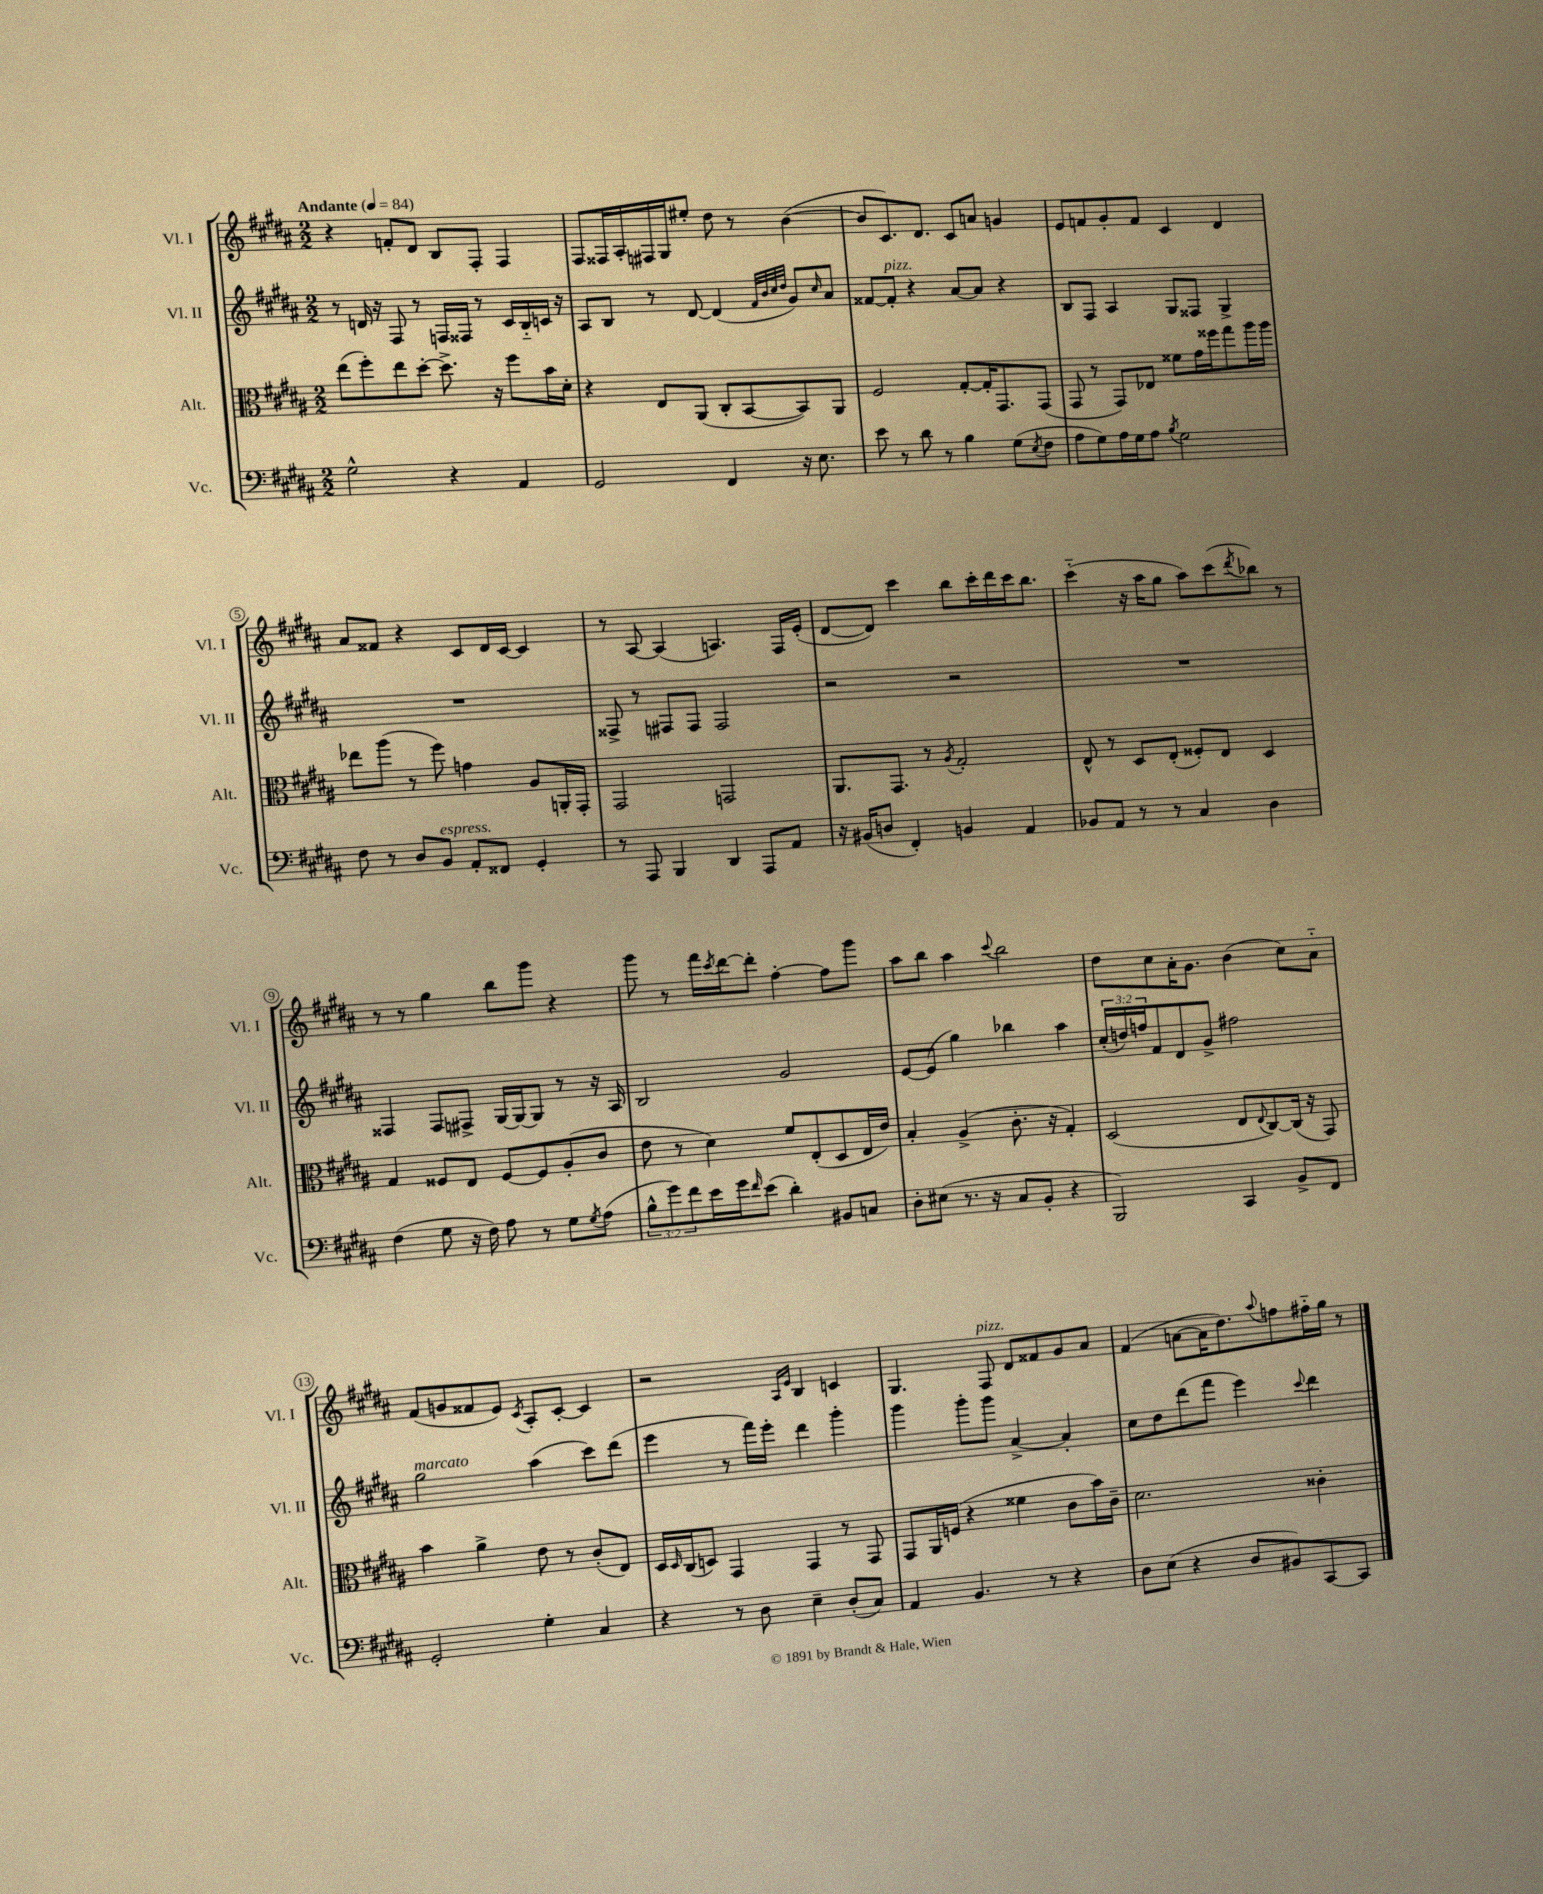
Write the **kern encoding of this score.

**kern	**kern	**kern	**kern
*part4	*part3	*part2	*part1
*staff4	*staff3	*staff2	*staff1
*I"Vc.	*I"Alt.	*I"Vl. II	*I"Vl. I
*I'Vc.	*I'Alt.	*I'Vl. II	*I'Vl. I
*clefF4	*clefC3	*clefG2	*clefG2
*k[f#c#g#d#a#]	*k[f#c#g#d#a#]	*k[f#c#g#d#a#]	*k[f#c#g#d#a#]
*M2/2	*M2/2	*M2/2	*M2/2
*MM84	*MM84	*MM84	*MM84
=1	=1	=1	=1
!	!	!	!LO:TX:a:B:t=Andante
2G#^^\	(8ee\L	8r	4r
.	8ff#'\)	16dn/	.
.	.	16r	.
.	8ee\	8F#/	8fn'/L
.	[8dd#'\J	8r	8d#/J
4r	8.dd#^\]	16Fn/LL	8B/L
.	.	16F##X/JJ	.
.	.	8r	8F#'/J
.	16r	.	.
4AA#/	8ff#\L	16c#/LL	4F#/
.	.	16B/	.
.	16b\L	16cn/JJ	.
.	16d#'\JJ	16r	.
=2	=2	=2	=2
2GG#/	4r	8A#/L	8F#/L
.	.	8B/J	16F##X/L
.	.	.	16A#'/
.	8E/L	8r	16F#X/
.	.	.	16G#/J
.	(8AA#/J	[8d#/	8ee#X'/J
4FF#/	8C#'/L	(4d#/]	8dd#\
.	[8BB/	.	8r
.	.	32qqf#/LLL	.
.	.	32qqb/	.
.	.	32qqcc#/	.
.	.	32qqdd#/JJJ	.
16r	8BB/])	8g#/L)	([4b\
8.E\	.	.	.
.	.	16qqcc#/	.
.	8AA#/J	8a#/J	.
=3	=3	=3	=3
8e\	2F#/	[8f##X/L	8b/L]
!	!	!LO:TX:a:i:t=pizz.	!
8r	.	8f##'/J]	8.c#/)
8d#\	.	4r	.
.	.	.	8.d#/J
8r	.	.	.
4B\	[8G#'/L	[8a#/L	8c#/L
.	16G#'/K]	8a#/J]	8an/J
.	8.GG#/	.	.
(8G#\L	.	4r	4gn/
8qE/	.	.	.
8F#\J	(8GG#/J	.	.
=4	=4	=4	=4
8A#\L	8GG#/	8B/L	8e/L
8G#\)	8r	8F#/J	8fn/
16A#\L	8GG#/L)	4A#/	8g#'/
16G#\J	.	.	.
8A#\J	8E-X/J	.	8f/J
8qB/	.	.	.
2G#\	8f##X\L	8G#/L	4c#/
.	16g#\L	8F##X/J	.
.	16ff##X\J	.	.
.	8gg#\	4G#^/	4d#/
.	16aa#\L	.	.
.	16aa#\JJ	.	.
!!LO:LB:g=z
=5	=5	=5	=5
8F#\	8ee-X\L	1r	8a#/L
8r	(8aa#\J	.	8f##X/J
8D#/L	8r	.	4r
!LO:TX:a:i:t=espress.	!	!	!
8BB/J	8ff#\)	.	.
8AA#'/L	4gn\	.	8c#/L
8FF##X/J	.	.	16d#/L
.	.	.	[16c#/JJ
4GG#'/	8A#/L	.	4c#/]
.	16AAn'/L	.	.
.	16GG#'/JJ	.	.
=6	=6	=6	=6
8r	2GG#/	8F##X^/	8r
8AAA#/	.	8r	[8A#/
4BBB/	.	8F#X/L	(4A#/]
.	.	8F#/J	.
4DD#/	2GGn/	2F#/	4.An/)
8AAA#/L	.	.	.
8AA#/J	.	.	16F#/LL
.	.	.	(16e'/JJ
=7	=7	=7	=7
16r	8.AA#/L	2r	[8d#/L
(16BB#X/KL	.	.	.
8Dn/J	.	.	8d#/J])
.	8.GG#/J	.	.
4FF#'/)	.	.	4ccc#\
.	8r	.	.
.	8qA#/	.	.
4BBn/	2G#'/	2r	8bb\L
.	.	.	16ccc#'\L
.	.	.	16ddd#\
4AA#/	.	.	16ccc#\J
.	.	.	8.bb\J
=8	=8	=8	=8
8BB-X/L	8E^^/	1r	(4ccc#\
8AA#/J	8r	.	.
8r	8D#/L	.	16r
.	.	.	16aa#\KL
8r	(8E'/J	.	8gg#\J
4C#/	8F##X'/L)	.	8aa#\L)
.	8E/J	.	(8ccc#\
.	.	.	8qddd#/
4D#\	4D#/	.	8bb-X\J)
.	.	.	8r
!!LO:LB:g=z
=9	=9	=9	=9
(4F#\	4G#/	4F##X/	8r
.	.	.	8r
8G#\	8F##X/L	8F##/L	4gg#\
16r	8E/J	8F#X^/J	.
16F#\)	.	.	.
8A#\	[8F##/L	[16G#/LL	8bb\L
.	.	16G#/J_	.
8r	8F##/]	8G#/J]	8ggg#\J
8G#\L	(8A#'/	8r	4r
8qG#/	.	.	.
(8A#\J	8c#/J	16r	.
.	.	16A#/	.
=10	=10	=10	=10
12B^^\L	8e\	2B/	8ggg#\
12g#\)	.	.	.
.	8r	.	8r
12f#\	.	.	.
16e\L	4d#\)	.	16fff#\LL
.	.	.	8qccc#/
16g#\J	.	.	[16ddd#\J
16qqf#/	.	.	.
(8e\J	.	.	8ddd#'\J]
4d#'\)	8f#/L	2g#/	[4ff#'\
.	(8E'/	.	.
8BB#X/L	8D#/	.	8ff#\L]
8Cn/J	16E/L	.	8ggg#\J
.	16e/JJ)	.	.
=11	=11	=11	=11
8D#'\L	4B'/	[8e/L	8aa#\L
(8E#X\J	.	(8e/J]	8bb\J
8.r	(4A#^/	4gg#\)	4aa#\
16r	.	.	.
.	.	.	8qqccc#/
8C#/L	8.c#'\	4bb-X\	2bb\
8BB'/J	.	.	.
.	16r	.	.
4r	4G#'/)	4aa#\	.
=12	=12	=12	=12
2BBB/)	(2D#/	(24cc#'/LL	8dd#\L
.	.	24ddn/)	.
.	.	24ffn/J	.
.	.	8f#/	8cc#\
.	.	8d#/	16a#'\K
.	.	.	8.g#\J
.	.	8g#^/J	.
4CC#/	8E/L	2ff#X\	(4b\
.	8qqE/	.	.
.	[8C#/)	.	.
8BB^/L	(16C#/Jk]	.	8cc#\L)
.	16r	.	.
8FF#/J	8GG#/)	.	8a#\J
!!LO:LB:g=z
=13	=13	=13	=13
!	!	!LO:TX:a:i:t=marcato	!
2GG#'/	4b\	2gg#\	(8f#/L
.	.	.	8gn/
.	4a#^\	.	8f##X/
.	.	.	8e/J)
.	.	.	8qc#/
4G#'\	8e\	(4aa#\	8A#'/L
.	8r	.	[8c#'/J
4C#/	(8c#'/L	8ccc#\L)	4c#/]
.	8E/J)	(8ddd#\J	.
=14	=14	=14	=14
4r	16D#/LL	4eee\	2r
.	16qqD#/	.	.
.	(16C#/J	.	.
.	8Dn/J)	.	.
8r	4GG#/	8r	.
8D#\	.	16fff#\LL)	.
.	.	16eee'\JJ	.
.	.	.	16qqA#/LL
.	.	.	16qqe/JJ
4E~\	4GG#/	4ddd#\	4B/
(8D#'/L	8r	4ggg#'\	4cn/
8C#/J)	8GG#/	.	.
=15	=15	=15	=15
4AA#/	8GG#/L	4ggg#\	4.G#/
.	16AA#/L	.	.
.	(16Fn/JJ	.	.
4.BB/	4r	8ggg#'\L	.
!	!	!	!LO:TX:a:i:t=pizz.
.	.	8ggg#\J	8F#/
.	4f##X\	[4a#^/	8d#/L
8r	.	.	8f##X/
4r	8c#\L	4a#'/]	8g#/
.	16b\L)	.	8a#/J
.	16c#~\JJ	.	.
=16	=16	=16	=16
8D#\L	2.d#\	8cc#\L	(4f#/
(8E\J	.	8dd#\	.
4r	.	(8ddd#\	[8an\L
.	.	8fff#\J	16a\K]
.	.	.	8.dd#\)
8D#/L	.	4eee\)	.
.	.	.	8qqaa#/
8BB#X/)	.	.	8ffn\
.	.	8qqccc#/	.
[8CC#/	4c##X'\	4ddd#\	16ff#X\L
.	.	.	16gg#\JJ
8CC#/J]	.	.	8r
==	==	==	==
*-	*-	*-	*-
